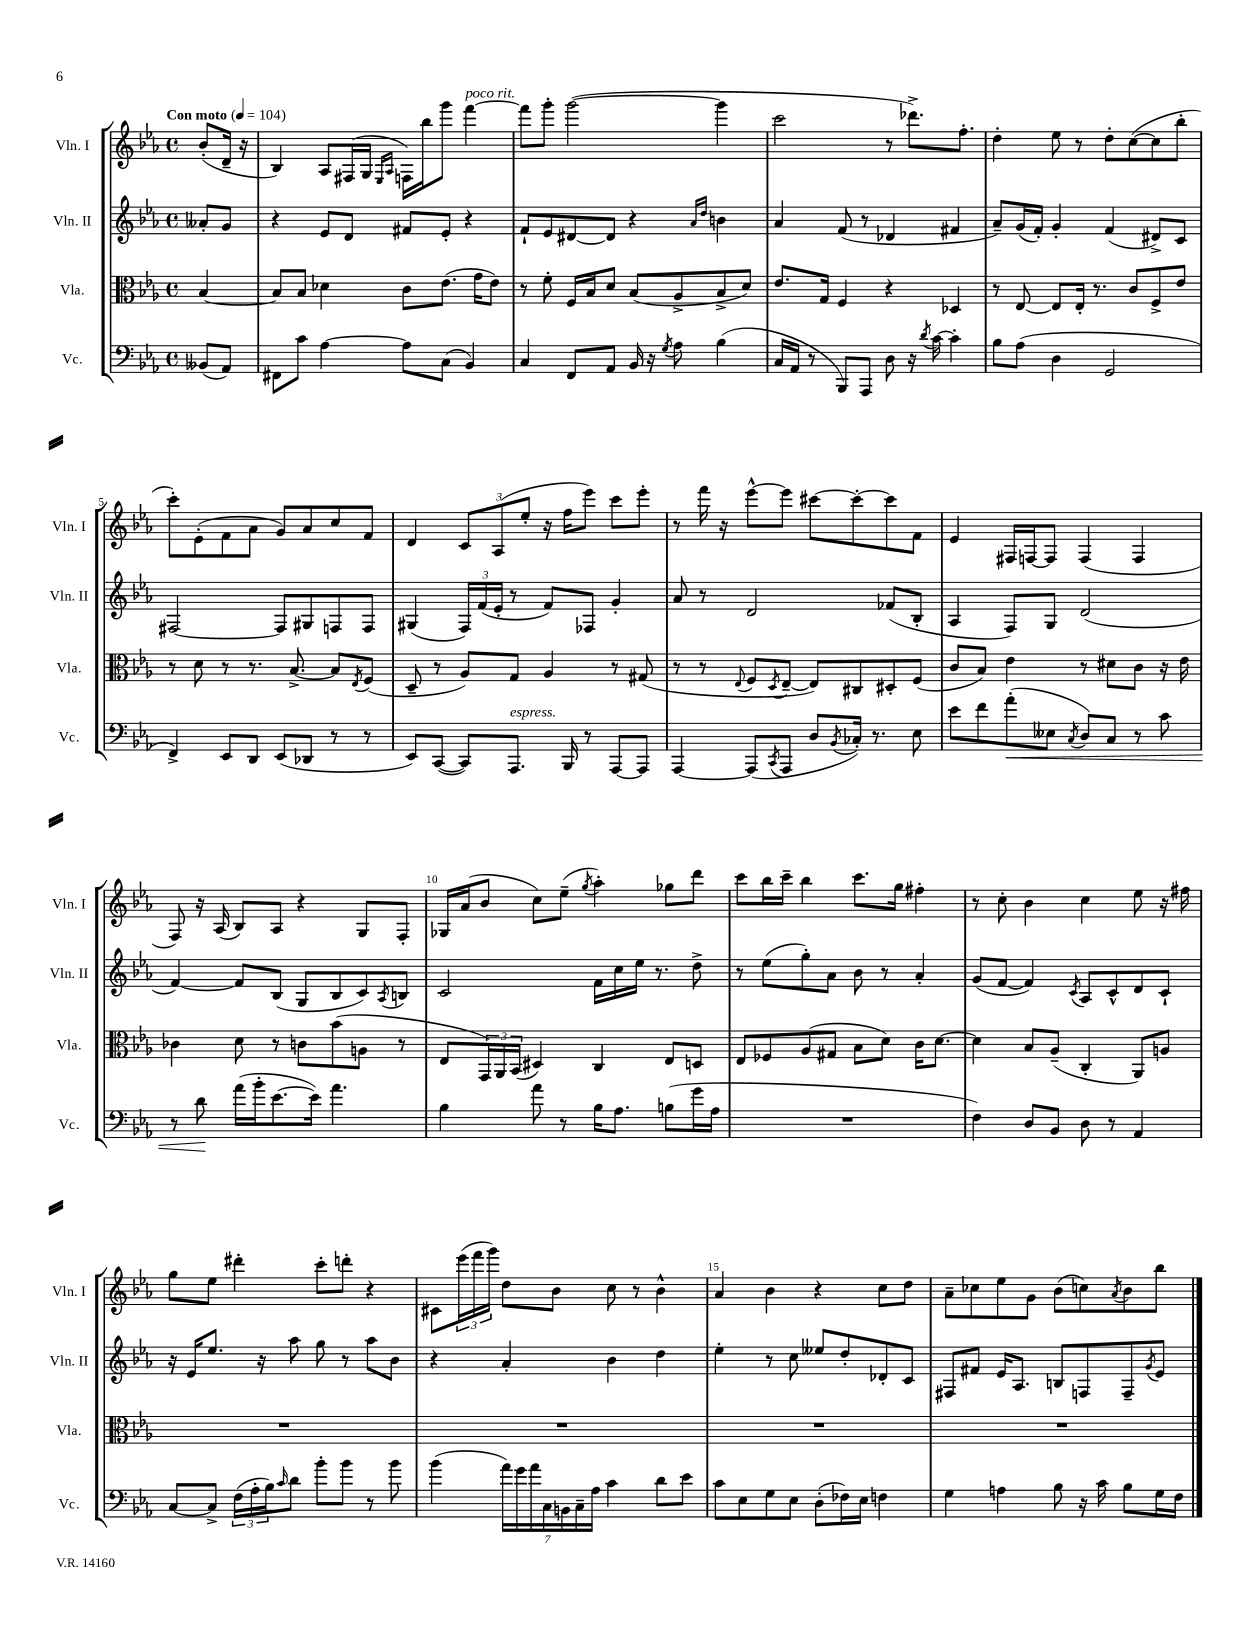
<<
\new StaffGroup <<
\new Staff = "s0" \with { instrumentName = "Vln. I" shortInstrumentName = "Vln. I" } {
    \clef treble \key ees \major \defaultTimeSignature \time 4/4 \partial 4 \tempo "Con moto" 4 = 104
    bes'8-.( d'16-- r16 |
    bes4) aes8 fis16( g16 \grace { ees16 aes16 } f16) bes''16 g'''8 f'''4~^\markup { \italic "poco rit." } |
    f'''8 g'''8-. g'''2~( g'''4 |
    c'''2 r8 des'''8.->) f''8.-. |
    d''4-. ees''8 r8 d''8-. c''8~( c''8 bes''8-. |
    c'''8-.) ees'8-.( f'8 aes'8 g'8) aes'8 c''8 f'8 |
    d'4 \tuplet 3/2 { c'8 aes8( ees''8-. } r16 f''16 ees'''8) c'''8 ees'''8-. |
    r8 f'''16 r16 ees'''8~-^ ees'''8 cis'''8~ cis'''8~-. cis'''8 f'8 |
    ees'4 fis16 f16~ f8 f4( f4 |
    f8) r16 aes16( bes8) aes8 r4 g8 f8-. |
    ges16 aes'16( bes'8 c''8) ees''8--( \acciaccatura { g''8 } aes''4-.) ges''8 d'''8 |
    c'''8 bes''16 c'''16-- bes''4 c'''8. g''16 fis''4-. |
    r8 c''8-. bes'4 c''4 ees''8 r16 fis''16 |
    g''8 ees''8 dis'''4-. c'''8-. d'''8-. r4 |
    cis'8 \tuplet 3/2 { ees'''16( f'''16 g'''16) } d''8 bes'8 c''8 r8 bes'4-^ |
    aes'4 bes'4 r4 c''8 d''8 |
    aes'8-- ces''8 ees''8 g'8 bes'8( c''8) \acciaccatura { aes'8 } bes'8 bes''8 \bar "|." |
}
\new Staff = "s1" \with { instrumentName = "Vln. II" shortInstrumentName = "Vln. II" } {
    \clef treble \key ees \major \defaultTimeSignature \time 4/4 \partial 4
    aeses'8-. g'8 |
    r4 ees'8 d'8 fis'8 ees'8-. r4 |
    f'8-! ees'8 dis'8~ dis'8 r4 \grace { aes'16 d''16 } b'4 |
    aes'4 f'8( r8 des'4 fis'4 |
    aes'8--) g'16( f'16-.) g'4-. f'4( dis'8->) c'8 |
    fis2~ fis8 gis8 f8 f8 |
    gis4( \tuplet 3/2 { f16) f'16( ees'16-. } r8 f'8) fes8 g'4-. |
    aes'8 r8 d'2 fes'8( bes8-. |
    aes4 f8) g8 d'2( |
    f'4~) f'8 bes8( g8 bes8 c'8) \acciaccatura { aes8 } b8 |
    c'2 f'16 c''16 ees''16 r8. d''8-> |
    r8 ees''8( g''8-.) aes'8 bes'8 r8 aes'4-. |
    g'8( f'8~ f'4) \acciaccatura { c'8 } aes8 c'8-^ d'8 c'8-! |
    r16 ees'16 ees''8. r16 aes''8 g''8 r8 aes''8 bes'8 |
    r4 aes'4-. bes'4 d''4 |
    ees''4-. r8 c''8 eeses''8 d''8-. des'8-. c'8 |
    fis8 fis'8 ees'16 aes8. b8 f8 f8-- \acciaccatura { g'8 } ees'8 \bar "|." |
}
\new Staff = "s2" \with { instrumentName = "Vla." shortInstrumentName = "Vla." } {
    \clef alto \key ees \major \defaultTimeSignature \time 4/4 \partial 4
    bes4~ |
    bes8 bes8 des'4 c'8 ees'8.( g'16 ees'8) |
    r8 f'8-. f16 bes16 d'8 bes8( aes8-> bes8-> d'8) |
    ees'8. g16 f4 r4 des4 |
    r8 ees8~ ees8 ees16-. r8. c'8 f8-> ees'8 |
    r8 d'8 r8 r8. bes8.~-> bes8 \acciaccatura { ees8 } f8( |
    d8-- r8 aes8) g8 aes4 r8 gis8( |
    r8 r8 \appoggiatura { ees8 } f8 \acciaccatura { d8 } ees8~-- ees8) cis8 dis8-. f8( |
    c'8 bes8) ees'4 r8 dis'8 c'8 r16 ees'16 |
    ces'4 d'8 r8 c'8 bes'8( a8 r8 |
    ees8 \tuplet 3/2 { g,16) aes,16 bes,16( } dis4) c4 ees8 d8 |
    ees8 fes8 aes8( gis8 bes8 d'8) c'16 d'8.~ |
    d'4 bes8 aes8--( c4-. aes,8) a8 |
    R1 |
    R1 |
    R1 |
    R1 \bar "|." |
}
\new Staff = "s3" \with { instrumentName = "Vc." shortInstrumentName = "Vc." } {
    \clef bass \key ees \major \defaultTimeSignature \time 4/4 \partial 4
    beses,8( aes,8) |
    fis,8 c'8 aes4~ aes8 c8( bes,4) |
    c4 f,8 aes,8 bes,16 r16 \acciaccatura { g8 } aes8 bes4( |
    c16 aes,16 r8 bes,,8) aes,,8 d8 r16 \acciaccatura { d'8 } c'16~ c'4-. |
    bes8 aes8( d4 g,2 |
    f,4->) ees,8 d,8 ees,8( des,8 r8 r8 |
    ees,8) c,8~( c,8) aes,,8.^\markup { \italic "espress." } bes,,16 r8 aes,,8~ aes,,8 |
    aes,,4~ aes,,8( \acciaccatura { c,8 } aes,,8 d8 \acciaccatura { bes,8 } ces16-.) r8. ees8 |
    ees'8 f'8 aes'8-.\<( eeses8 \acciaccatura { c8 } d8) c8 r8 c'8 |
    r8 d'8\! aes'16( bes'16-. ees'8.~ ees'16) aes'4. |
    bes4 aes'8 r8 bes16 aes8. b8( g'16 aes16 |
    R1 |
    f4) d8 bes,8 d8 r8 aes,4 |
    c8~ c8-> \tuplet 3/2 { f16( aes16-. bes16) } \grace { c'16 } d'8 bes'8-. bes'8 r8 bes'8 |
    bes'4( \tuplet 7/4 { aes'16) g'16 aes'16 c16 b,16 c16-- aes16 } c'4 d'8 ees'8 |
    c'8 ees8 g8 ees8 d8-.( fes16) ees16 f4 |
    g4 a4 bes8 r16 c'16 bes8 g16 f16 \bar "|." |
}
>>
>>
\layout { \context { \Score \override BarNumber.break-visibility = ##(#f #t #t) barNumberVisibility = #(every-nth-bar-number-visible 5) } }
